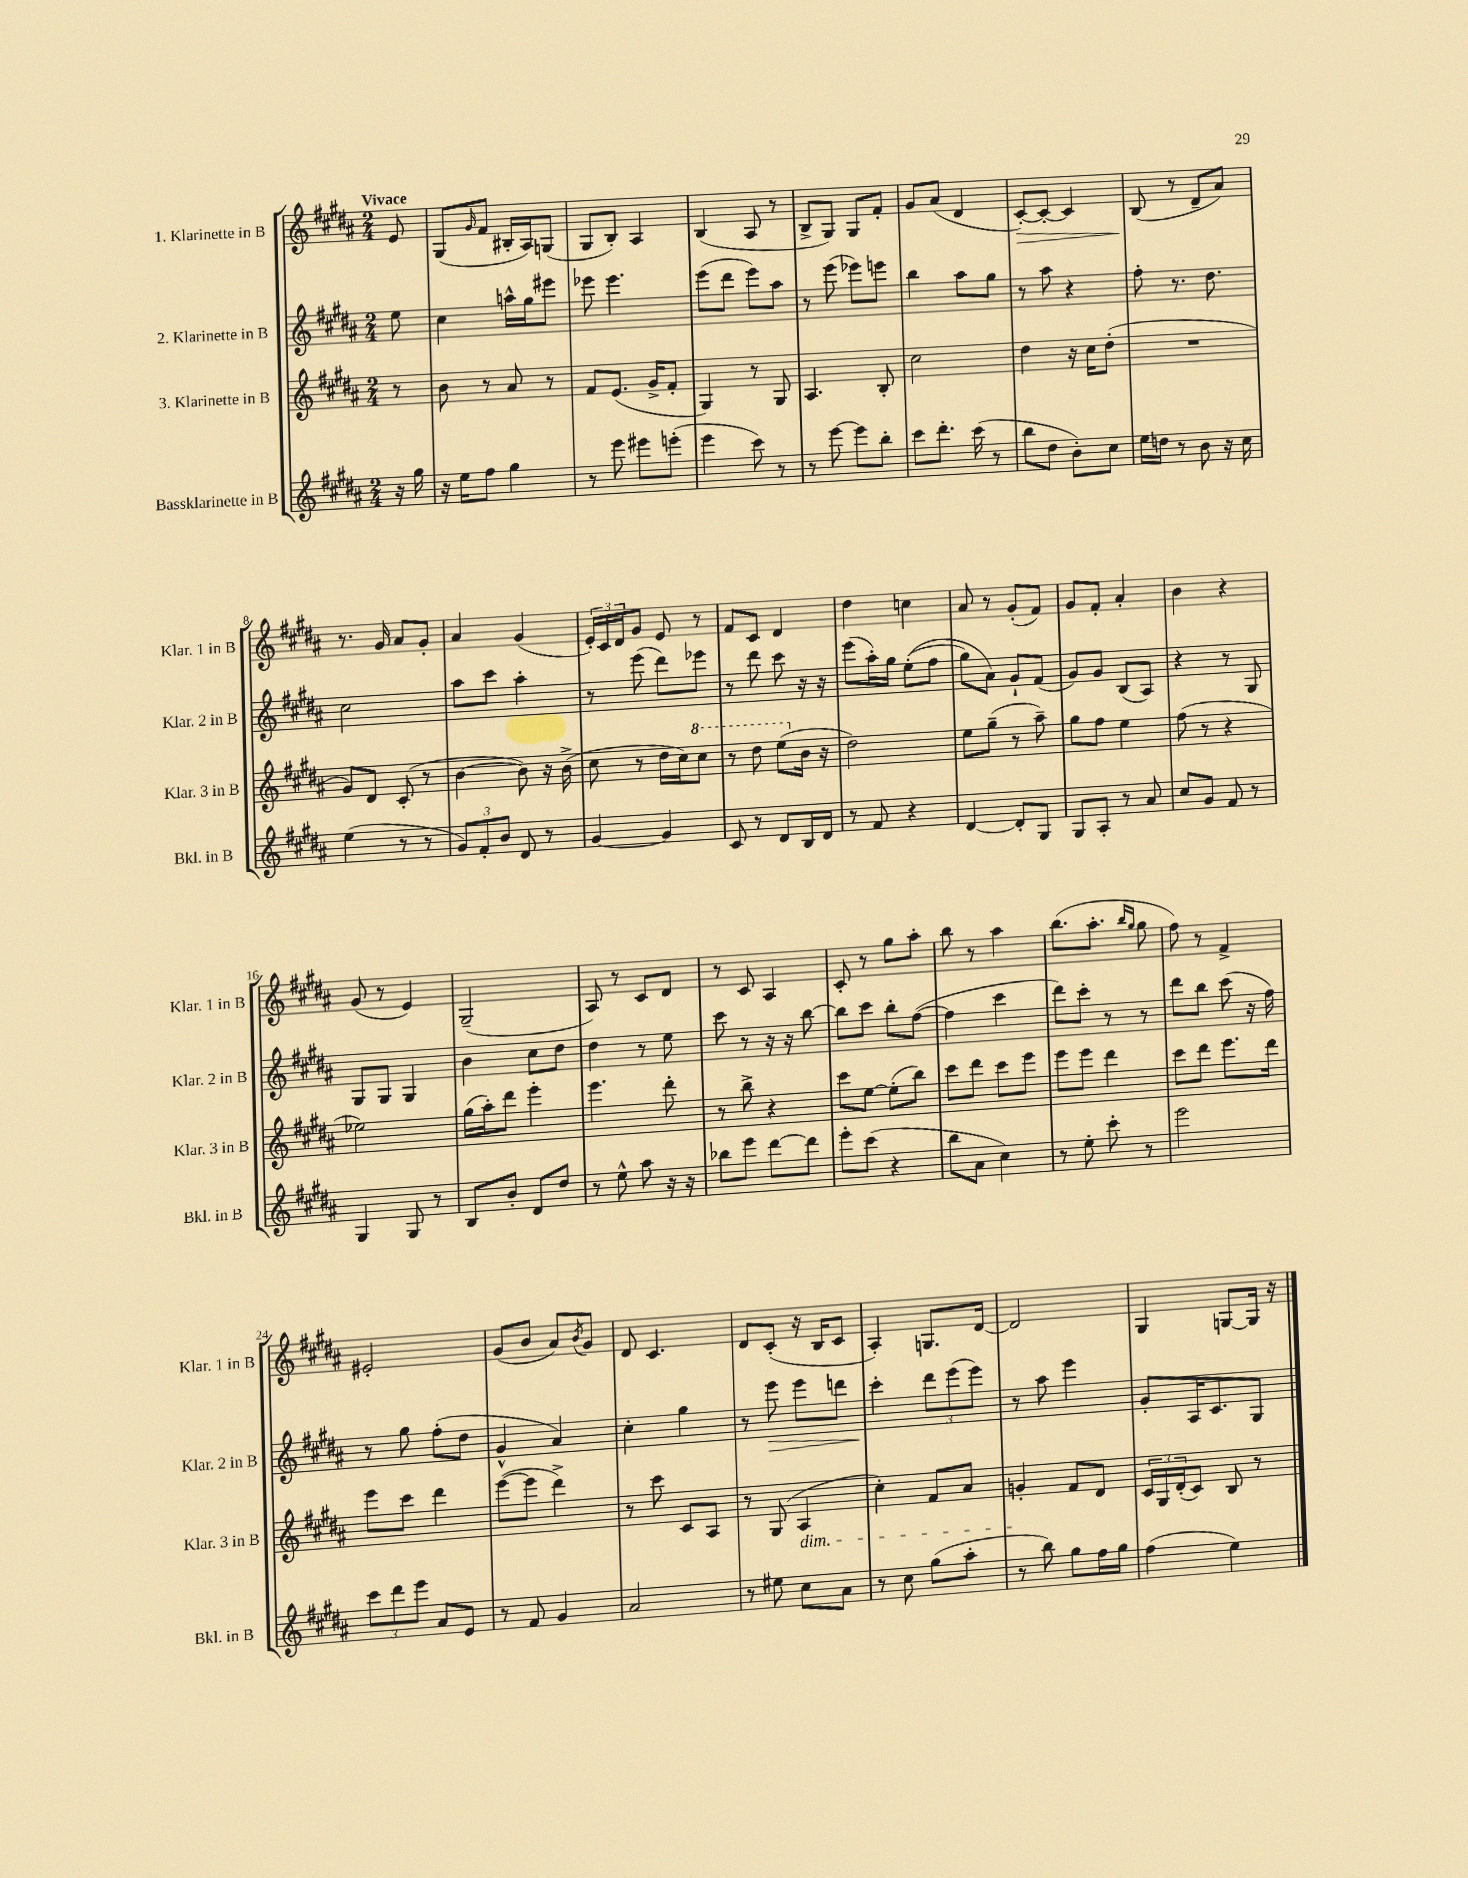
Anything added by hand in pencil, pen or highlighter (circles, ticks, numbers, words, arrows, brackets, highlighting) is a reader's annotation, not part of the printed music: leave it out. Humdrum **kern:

**kern	**kern	**kern	**kern
*staff4	*staff3	*staff2	*staff1
*clefG2	*clefG2	*clefG2	*clefG2
*k[f#c#g#d#a#]	*k[f#c#g#d#a#]	*k[f#c#g#d#a#]	*k[f#c#g#d#a#]
*M2/4	*M2/4	*M2/4	*M2/4
16r	8r	8ee	8e
16gg#	.	.	.
=	=	=	=
16r	8b	4cc#	(8G#
16ee	.	.	.
.	.	.	16qqg#
8ff#	8r	.	8f#
4gg#	8a#	16aa^^	16B#'
.	.	16gg#	16A#)
.	8r	8eee#	(8G
=	=	=	=
8r	8f#	8eee-	8G#
8eee	(8.e	4.eee-	8B')
8eee#	.	.	4A#
.	16g#^	.	.
(8eee'	8f#'	.	.
=	=	=	=
4eee	4G#)	(8eee	(4B
.	.	8ddd#	.
8ccc#)	8r	8eee)	8A#
8r	8G#	8aa#	8r
=	=	=	=
8r	4.A#	8r	8B^
[8eee	.	(8eee	8G#)
8eee]	.	8eee-)	8G#
8bb'	8B'	8eee	8f#'
=	=	=	=
8ccc#	2cc#	4bb	8g#
8.ddd#'	.	.	(8a#
.	.	8aa#	4d#
(16ccc#	.	.	.
8r	.	8gg#	.
=	=	=	=
8bb	4dd#	8r	[8c#')
8dd#	.	8aa#	8c#'_
8b')	16r	4r	4c#]
.	16cc#	.	.
8cc#	(8dd#'	.	.
=	=	=	=
16ee	2r	8ff#'	(8B
16dd	.	.	.
8r	.	8.r	8r
8b	.	.	8d#~
.	.	8.dd#	.
16r	.	.	8a#)
16cc#	.	.	.
=	=	=	=
(4ee	8g#)	2cc#	8.r
.	8d#	.	.
.	.	.	16g#
8r	(8c#'	.	8a#
8r	8r	.	8g#'
=	=	=	=
12g#)	[4b	8aa#	4a#
12f#'	.	.	.
.	.	8ccc#	.
12b	.	.	.
8d#	8b])	4aa#'	(4g#
8r	16r	.	.
.	(16b^	.	.
=	=	=	=
[4g#	8cc#	8r	24e')
.	.	.	24c#
.	.	.	24d#
.	8r	(8eee	8g#
4g#]	16dd#	8ddd#)	8e
.	16cc#)	.	.
.	8ccc#	8eee-	8r
=	=	=	=
8c#	8r	8r	8f#
8r	8ddd#	8ddd#	8c#
8d#	(8eee	8ccc#	4d#
16B	16b	16r	.
16d#	16r	16r	.
=	=	=	=
8r	2dd#)	(8eee	4dd#
8f#	.	16aa#')	.
.	.	16gg#	.
4r	.	&((8ee'	4cc
.	.	8ff#	.
=	=	=	=
[4d#	8ee	8gg#)	8a#
.	(8gg#~	8a#&)	8r
8d#']	8r	8g#`	(8g#'
8G#	8aa#~)	(8f#	8f#)
=	=	=	=
8G#	8gg#	8g#)	8g#
8A#'	8ff#	8g#	8f#'
8r	4ee	(8B	4a#'
8a#	.	8A#)	.
=	=	=	=
8cc#	(8ff#	4r	4b
8g#	8r	.	.
8f#	4r	8r	4r
8r	.	8G#	.
=	=	=	=
4G#	2ee-)	8G#	(8g#
.	.	8G#	8r
8G#	.	4G#	4e)
8r	.	.	.
=	=	=	=
8B	(16gg#	4b	(2G#~
.	16aa#')	.	.
8b'	8ddd#	.	.
8d#	4eee'	8cc#	.
8dd#	.	8dd#	.
=	=	=	=
8r	4.eee	4dd#	8A#)
8ee^^	.	.	8r
8aa#	.	8r	8c#
16r	8ddd#'	8ee	8d#
16r	.	.	.
=	=	=	=
8bb-	8r	8ccc#	8r
8eee	8bb^	8r	8c#
[8ddd#	4r	16r	4A#
.	.	16r	.
8ddd#]	.	[8bb	.
=	=	=	=
8eee'	8ccc#	8bb]	8c#'
(8ccc#	[8ee	8ccc#	8r
4r	(8ee']	8bb'	8gg#
.	8bb)	([8ff#	8aa#'
=	=	=	=
8bb	8ccc#	4ff#]	8bb
8a#	8ddd#	.	8r
4cc#)	8ccc#	4ccc#	4aa#
.	8eee	.	.
=	=	=	=
8r	8eee	8ddd#)	(8.bb
8ee'	8eee	8ccc#'	.
.	.	.	8.aa#'
8ccc#'	4ddd#	8r	.
.	.	.	16qqbb
.	.	.	16qqgg#
8r	.	8r	8gg#
=	=	=	=
2eee	8ccc#	8ddd#	8ff#)
.	8ddd#	8bb	8r
.	8.eee	(8ccc#	4f#^
.	.	16r	.
.	16ddd#	16ff#)	.
=	=	=	=
12ccc#	8eee	8r	2e#'
12ddd#	.	.	.
.	8ccc#	8gg#	.
12eee	.	.	.
8a#	4ddd#	(8ff#'	.
8e	.	8dd#	.
=	=	=	=
8r	([8eee	4g#^^	(8g#
8f#	8eee]	.	8b
4g#	4ddd#^)	4a#)	8a#)
.	.	.	8qb
.	.	.	8g#
=	=	=	=
2a#	8r	4cc#'	8d#
.	8ccc#	.	4.c#
.	8c#	4gg#	.
.	8A#	.	.
=	=	=	=
8r	8r	8r	8d#
8ee#	(8G#	8eee	(8c#'
8cc#	4A#	8eee	16r
.	.	.	16B
8a#	.	8ddd	8c#
=	=	=	=
8r	4cc#')	4ccc#'	4A#')
8cc#	.	.	.
(8gg#	8f#	12ddd#	8.G
.	.	(12eee	.
8aa#'	8a#	.	.
.	.	12eee)	.
.	.	.	[16d#
=	=	=	=
8r	4g'	8r	2d#]
8bb)	.	8aa#	.
8gg#	8f#	4eee	.
16ff#	8d#	.	.
16gg#	.	.	.
=	=	=	=
(4ff#	24c#	8g#'	4G#
.	24G#	.	.
.	(24d#'	.	.
.	8c#)	16A#	.
.	.	8.c#	.
4ee)	8B	.	[8G
.	8r	8G#	16G]
.	.	.	16r
==	==	==	==
*-	*-	*-	*-
